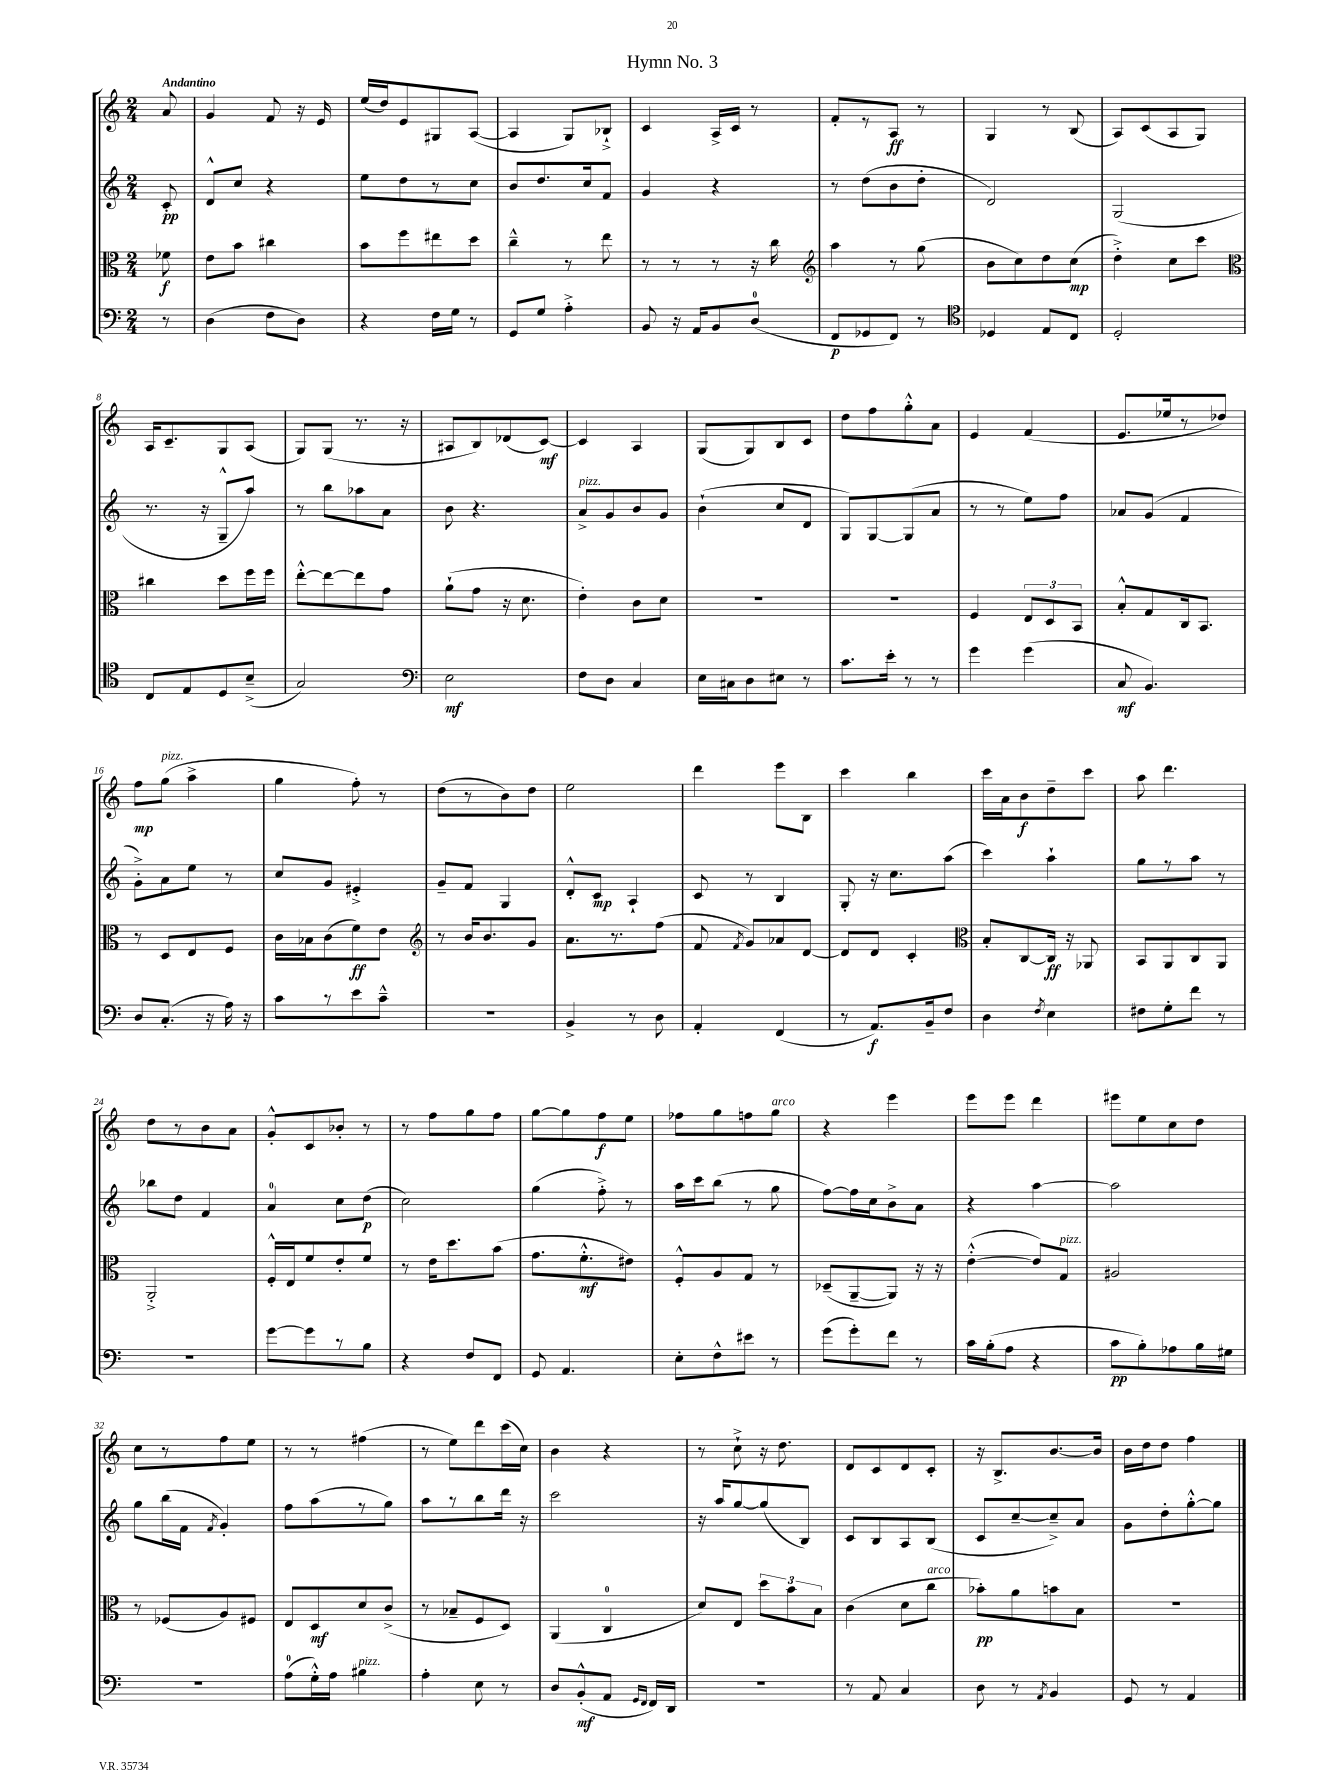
\header { title = "Hymn No. 3" }
<<
\new StaffGroup <<
\new Staff = "s0" {
    \clef treble \key c \major \numericTimeSignature \time 2/4 \partial 8 \tempo "Andantino"
    \autoBeamOff a'8 |
    g'4 f'8 r16 e'16 |
    e''16[( d''16) e'8 gis8 a8]~( |
    a4 g8[) bes8]-!-> |
    c'4 a16[-> c'16] r8 |
    f'8[-. r8 a8]\ff r8 |
    g4 r8 b8( |
    a8[) c'8( a8 g8]) |
    a16[ c'8.-- g8 a8]( |
    g8[) g8]( r8. r16 |
    ais8[ b8) des'8( c'8]~\mf) |
    c'4 a4 |
    g8[( g8) b8 c'8] |
    d''8[ f''8 g''8-.-^ a'8] |
    e'4 f'4( |
    e'8.[ ees''16 r8 des''8]) |
    f''8[\mp g''8]^\markup { \italic "pizz." }( a''4-> |
    g''4 f''8-.) r8 |
    d''8[( r8 b'8) d''8] |
    e''2 |
    d'''4 e'''8[ b8] |
    c'''4 b''4 |
    c'''16[ a'16 b'8\f d''8-- c'''8] |
    a''8 d'''4. |
    d''8[ r8 b'8 a'8] |
    g'8[-.-^ c'8 bes'8]-. r8 |
    r8 f''8[ g''8 f''8] |
    g''8[~ g''8 f''8\f e''8] |
    fes''8[ g''8 f''8 g''8]^\markup { \italic "arco" } |
    r4 e'''4 |
    e'''8[ e'''8] d'''4 |
    eis'''8[ e''8 c''8 d''8] |
    c''8[ r8 f''8 e''8] |
    r8 r8 fis''4( |
    r8 e''8[) d'''8 c'''16( c''16]) |
    b'4 r4 |
    r8 c''8-!-> r16 d''8. |
    d'8[ c'8 d'8 c'8]-. |
    r16 b8.[-> b'8.~ b'16] |
    b'16[ d''16 d''8] f''4 \bar "|." |
}
\new Staff = "s1" {
    \clef treble \key c \major \numericTimeSignature \time 2/4 \partial 8
    \autoBeamOff c'8-.\pp |
    d'8[-^ c''8] r4 |
    e''8[ d''8 r8 c''8] |
    b'8[ d''8. c''16 f'8] |
    g'4 r4 |
    r8 d''8[( b'8 d''8]-. |
    d'2) |
    g2( |
    r8. r16 g8[---^ a''8]) |
    r8 b''8[ aes''8 a'8] |
    b'8 r4. |
    a'8[->^\markup { \italic "pizz." } g'8 b'8 g'8] |
    b'4-!( c''8[ d'8] |
    g8[) g8~ g8( a'8] |
    r8 r8 e''8[) f''8] |
    aes'8[ g'8]( f'4 |
    g'8[-.->) a'8 e''8] r8 |
    c''8[ g'8] eis'4-.-> |
    g'8[-- f'8] g4 |
    d'8[-.-^ c'8]\mp a4-! |
    c'8 r8 b4 |
    g8-. r16 c''8.[ a''8]( |
    c'''4) a''4-! |
    g''8[ r8 a''8] r8 |
    bes''8[ d''8] f'4 |
    a'4-0 c''8[ d''8]\p( |
    c''2) |
    g''4( f''8-.->) r8 |
    a''16[ c'''16 b''8]( r8 g''8 |
    f''8[~) f''16 c''16 b'8-> a'8] |
    r4 a''4~ |
    a''2 |
    g''8[ b''16( f'16] \acciaccatura { f'8 } g'4-.) |
    f''8[ a''8( r8 g''8]) |
    a''8[ r8 b''8 d'''16] r16 |
    c'''2 |
    r16 a''16[ g''8~ g''8( b8]) |
    c'8[ b8 a8 b8]( |
    c'8[ c''8~-- c''8--->) a'8] |
    g'8[ d''8-. g''8~-.-^ g''8] \bar "|." |
}
\new Staff = "s2" {
    \clef alto \key c \major \numericTimeSignature \time 2/4 \partial 8
    \autoBeamOff fes'8\f |
    e'8[ b'8] cis''4 |
    b'8[ f''8 eis''8 d''8] |
    c''4---^ r8 e''8 |
    r8 r8 r8 r16 c''16 |
    \clef treble a''4 r8 g''8( |
    b'8[ c''8) d''8 c''8]\mp( |
    d''4-.->) c''8[ c'''8] |
    \clef alto cis''4 d''8[ f''16 f''16] |
    e''8[~-.-^ e''8~ e''8 g'8] |
    a'8[-!( g'8] r16 d'8. |
    e'4-.) c'8[ d'8] |
    r2 |
    R2 |
    f4 \tuplet 3/2 { e8[ d8 b,8] } |
    b8[-.-^ g8 c16 b,8.] |
    r8 d8[ e8 f8] |
    c'16[ bes16 c'8( f'8\ff) e'8] |
    \clef treble r8 b'16[ b'8. g'8] |
    a'8.[ r8. f''8]( |
    f'8 \acciaccatura { f'8 } g'8[) aes'8 d'8]~ |
    d'8[ d'8] c'4-. |
    \clef alto b8[-. c8~ c16]\ff r16 aes,8 |
    b,8[ a,8 c8 a,8] |
    a,2-.-> |
    f16[-.-^ e16 f'8 e'8-. f'8] |
    r8 e'16[ d''8. b'8]( |
    g'8.[ f'8.-.-^\mf eis'8]) |
    f8[-.-^ a8 g8] r8 |
    des8[--( a,8~-- a,8]) r16 r16 |
    e'4~-.-^( e'8[) g8]^\markup { \italic "pizz." } |
    ais2 |
    r8 fes8[( a8) fis8] |
    e8[ d8\mf d'8 c'8]->( |
    r8 bes8[-- f8 d8]) |
    a,4( c4-0 |
    d'8[) e8] \tuplet 3/2 { d''8[ b'8 b8] } |
    c'4( d'8[ c''8]^\markup { \italic "arco" } |
    bes'8[-.\pp) a'8 b'8 b8] |
    R2 \bar "|." |
}
\new Staff = "s3" {
    \clef bass \key c \major \numericTimeSignature \time 2/4 \partial 8
    \autoBeamOff r8 |
    d4( f8[ d8]) |
    r4 f16[ g16] r8 |
    g,8[ g8] a4-.-> |
    b,8 r16 a,16[ b,8 d8]-0( |
    f,8[\p ges,8 f,8]) r8 |
    \clef tenor des4 e8[ c8] |
    d2-. |
    c8[ e8 d8 b8]--->( |
    g2) |
    \clef bass e2\mf |
    f8[ d8] c4 |
    e16[ cis16 d8 eis8] r8 |
    c'8.[ e'16]-. r8 r8 |
    g'4 g'4( |
    c8\mf b,4.) |
    d8[ c8.]-.( r16 a16) r16 |
    c'8[ r8 e'8 c'8]---^ |
    r2 |
    b,4-> r8 d8 |
    a,4-. f,4( |
    r8 a,8.[\f) b,16-- f8] |
    d4 \acciaccatura { f8 } e4 |
    fis8[ g8-. f'8] r8 |
    R2 |
    g'8[~ g'8 r8 b8] |
    r4 f8[ f,8] |
    g,8 a,4. |
    e8[-. f8-^ eis'8] r8 |
    g'8[( g'8-.) f'8] r8 |
    c'16[ b16-.( a8] r4 |
    c'8[\pp b8-.) aes8 b16 gis16] |
    r2 |
    a8[-0( g16-.-^) a16] bis4^\markup { \italic "pizz." } |
    a4-. e8 r8 |
    d8[ b,8-.-^\mf( a,8] \grace { g,16[ f,16] } f,16[) d,16] |
    r2 |
    r8 a,8 c4 |
    d8 r8 \acciaccatura { a,8 } b,4 |
    g,8 r8 a,4 \bar "|." |
}
>>
>>
